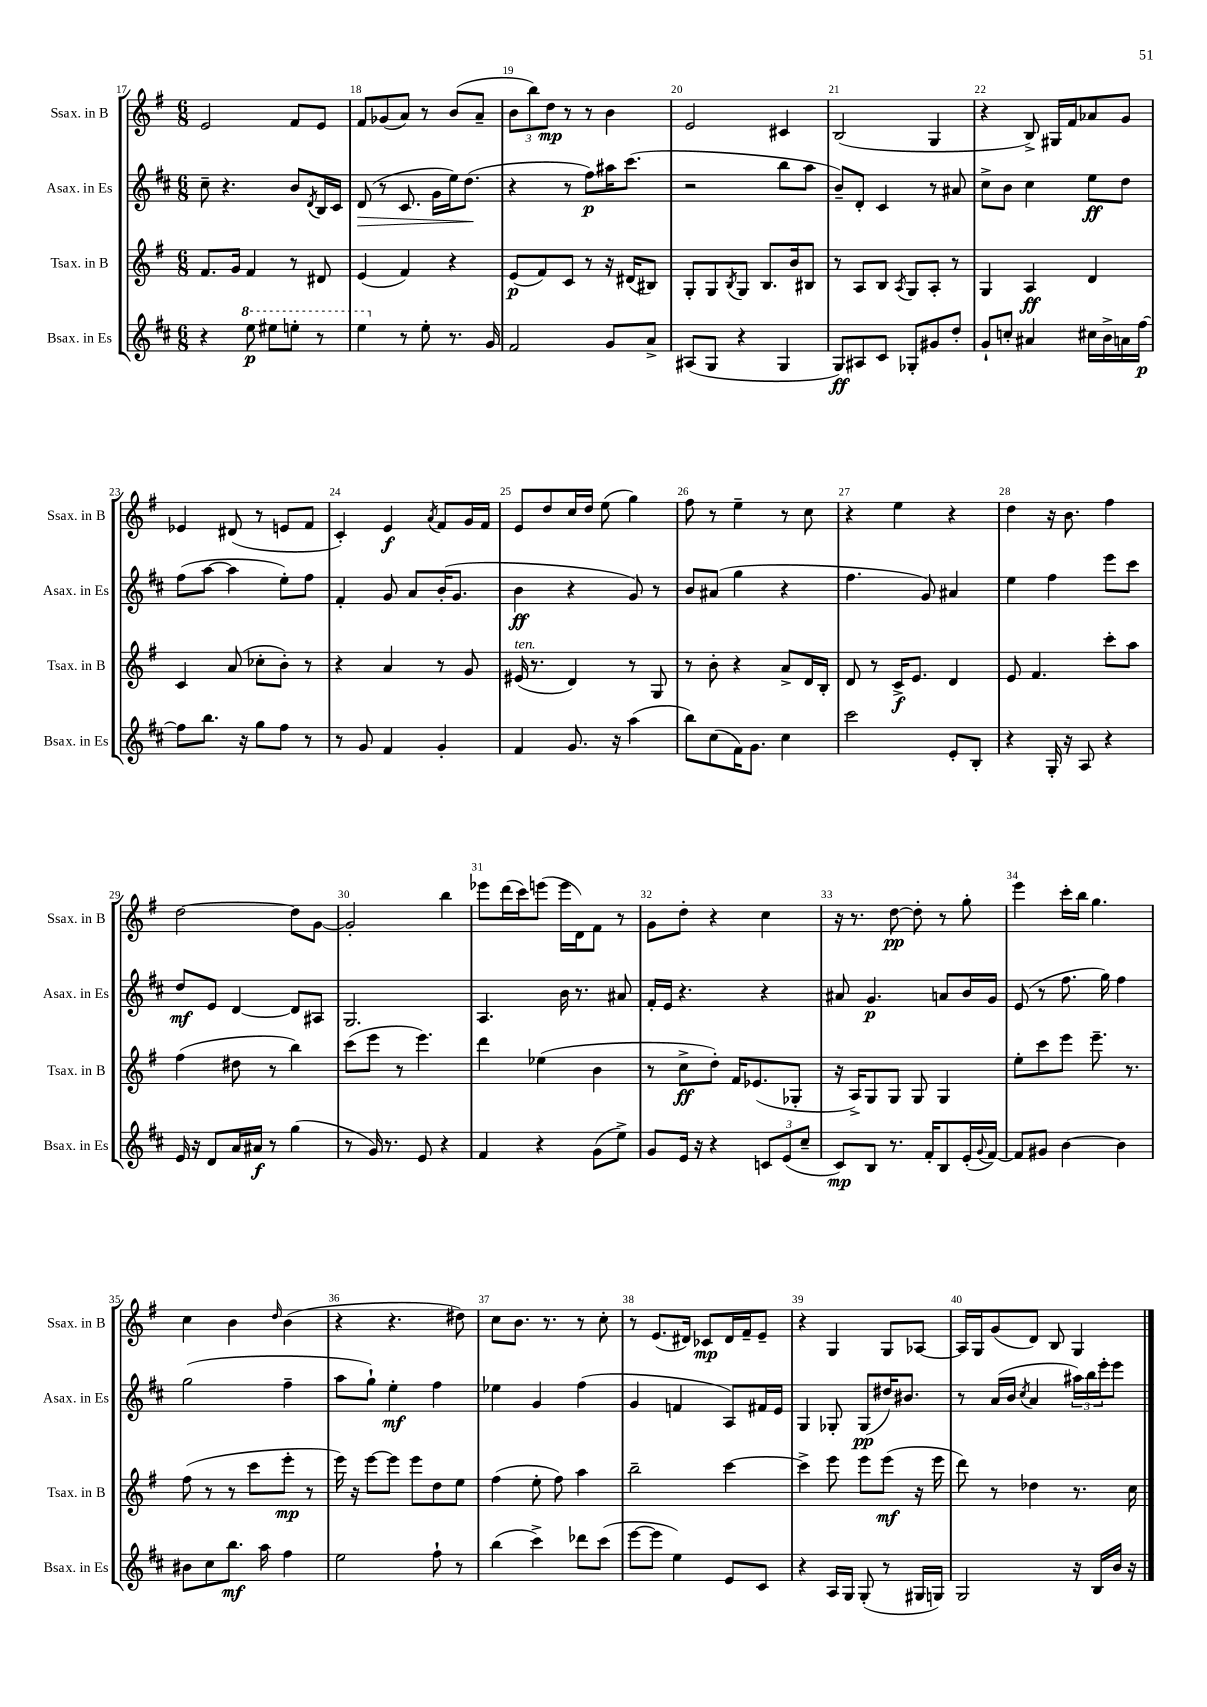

**kern	**kern	**kern	**kern
*staff4	*staff3	*staff2	*staff1
*clefG2	*clefG2	*clefG2	*clefG2
*k[f#c#]	*k[f#]	*k[f#c#]	*k[f#]
*M6/8	*M6/8	*M6/8	*M6/8
4r	8.f#	8cc#~	2e
.	.	4.r	.
.	16g	.	.
8eee	4f#	.	.
8eee#	.	.	.
8eee'	8r	8b	8f#
.	.	8qd	.
8r	8d#	16B	8e
.	.	16c#	.
=	=	=	=
4eee	(4e	(8d	8f#
.	.	8r	(8g-
8r	4f#)	8.c#	8a)
8ee'	.	.	8r
.	.	16g	.
8.r	4r	16ee)	(8b
.	.	(8.dd	.
.	.	.	8a~
16g	.	.	.
=	=	=	=
2f#	(8e	4r	12b
.	.	.	12bb)
.	8f#)	.	.
.	.	.	12dd
.	8c	8r	8r
.	8r	8ff#)	8r
8g	16r	16aa#	4b
.	(16d#	(8.ccc#	.
8a^	8B#)	.	.
=	=	=	=
(8A#	8G'	2r	2e
8G	8G	.	.
.	8qB	.	.
4r	8G	.	.
.	8.B	.	.
4G	.	8bb	4c#
.	16b	.	.
.	8B#	8aa	.
=	=	=	=
8G)	8r	8b~)	(2B
8A#	8A	8d'	.
8c#	8B	4c#	.
.	8qA	.	.
8G-'	8G	.	.
8g#	8A'	8r	4G
8dd'	8r	8a#	.
=	=	=	=
8g`	4G	8cc#^	4r
8cc'	.	8b	.
4a#	4A	4cc#	8B^)
.	.	.	16G#
.	.	.	16f#
16cc#	4d	8ee	8a-
16b^	.	.	.
16a	.	8dd	8g
[16ff#	.	.	.
=	=	=	=
8ff#]	4c	(8ff#	4e-
8.bb	.	[8aa	.
.	(8a	4aa]	(8d#
16r	.	.	.
8gg	8cc-'	.	8r
8ff#	8b')	8ee')	8e
8r	8r	8ff#	8f#
=	=	=	=
8r	4r	4f#'	4c')
8g	.	.	.
4f#	4a	8g	4e
.	.	8a	.
.	.	.	8qa
4g'	8r	(16b'	8f#
.	.	8.g	.
.	8g	.	16g
.	.	.	16f#
=	=	=	=
4f#	(16e#	4b	8e
.	8.r	.	.
.	.	.	8dd
8.g	4d)	4r	16cc
.	.	.	16dd
.	.	.	(8ee
16r	.	.	.
(4aa	8r	8g)	4gg)
.	8G	8r	.
=	=	=	=
8bb)	8r	8b	8ff#
(8cc#	8b'	(8a#	8r
16f#)	4r	4gg	4ee~
8.g	.	.	.
4cc#	8a^	4r	8r
.	16d	.	8cc
.	16B'	.	.
=	=	=	=
2ccc#	8d	4.ff#	4r
.	8r	.	.
.	16c^	.	4ee
.	8.e	.	.
.	.	8g)	.
8e'	4d	4a#	4r
8B'	.	.	.
=	=	=	=
4r	8e	4ee	4dd
.	4.f#	.	.
16G'	.	4ff#	16r
16r	.	.	8.b
8A	.	.	.
4r	8ccc'	8eee	4ff#
.	8aa	8ccc#	.
=	=	=	=
16e	(4ff#	8dd	[2dd
16r	.	.	.
8d	.	8e	.
16a	8dd#	[4d	.
16a#	.	.	.
8r	8r	.	.
(4gg	4bb)	8d]	8dd]
.	.	8A#	[8g
=	=	=	=
8r	(8ccc	2.G	2g']
16g)	8eee	.	.
8.r	.	.	.
.	8r	.	.
8e	4.eee)	.	.
4r	.	.	4bb
=	=	=	=
4f#	4ddd	4.A	8eee-
.	.	.	(16ddd
.	.	.	16ccc)
4r	(4ee-	.	(8eee
.	.	16b	16eee
.	.	8.r	16d)
(8g	4b	.	8f#
8ee^)	.	8a#	8r
=	=	=	=
8g	8r	16f#'	8g
.	.	16e	.
16e	8cc^	4.r	8dd'
16r	.	.	.
4r	8dd')	.	4r
.	16f#	.	.
.	(8.e-	.	.
12c	.	4r	4cc
(12e	.	.	.
.	8G-'	.	.
12cc#~	.	.	.
=	=	=	=
8c#)	16r	8a#	16r
.	16A^)	.	8.r
8B	8G	4.g	.
8.r	8G	.	[8dd
.	8G	.	8dd']
16f#'	.	.	.
8B	4G	8a	8r
(16e'	.	16b	8gg'
8qqg	.	.	.
[16f#)	.	16g	.
=	=	=	=
8f#]	8ee'	(8e	4eee
8g#	8ccc	8r	.
[4b	8eee	8.ff#	16ccc'
.	.	.	16bb
.	8.eee~	.	4.gg
.	.	16gg)	.
4b]	.	4ff#	.
.	8.r	.	.
=	=	=	=
8b#	(8ff#	(2gg	4cc
8cc#	8r	.	.
8.bb	8r	.	4b
.	8ccc	.	.
16aa	.	.	.
.	.	.	16qqdd
4ff#	8eee'	4ff#~	(4b
.	8r	.	.
=	=	=	=
2ee	16eee)	8aa	4r
.	16r	.	.
.	[8eee	8gg`)	.
.	8eee]	4ee'	4.r
.	8eee	.	.
8ff#`	8dd	4ff#	.
8r	8ee	.	8dd#)
=	=	=	=
(4bb	(4ff#	4ee-	8cc
.	.	.	8.b
4ccc#^)	8ee'	4g	.
.	.	.	8.r
.	8ff#)	.	.
8ddd-	4aa	(4ff#	8r
(8ccc#	.	.	8cc'
=	=	=	=
[8eee	2bb~	4g	8r
8eee]	.	.	(8.e
4ee)	.	4f	.
.	.	.	16d#)
.	.	.	8c-
8e	[4ccc	8A)	16d#
.	.	.	16f#~
8c#	.	16f#	8e~
.	.	16e	.
=	=	=	=
4r	4ccc^]	4G	4r
16A	8eee	8G-'	4G
16G	.	.	.
(8G'	8eee	(8G-	.
8r	(8eee	16dd#)	8G
.	.	8.b#	.
16G#	16r	.	[8A-
16G)	16eee	.	.
=	=	=	=
2G	8ddd)	8r	16A-]
.	.	.	16G
.	8r	(16a	(8g
.	.	16b	.
.	.	8qcc#	.
.	4dd-	4a	8d)
.	.	.	8B
16r	8.r	24aa#)	4G
.	.	24bb	.
16B	.	.	.
.	.	24eee'	.
16b	.	8eee	.
16r	16cc	.	.
==	==	==	==
*-	*-	*-	*-
